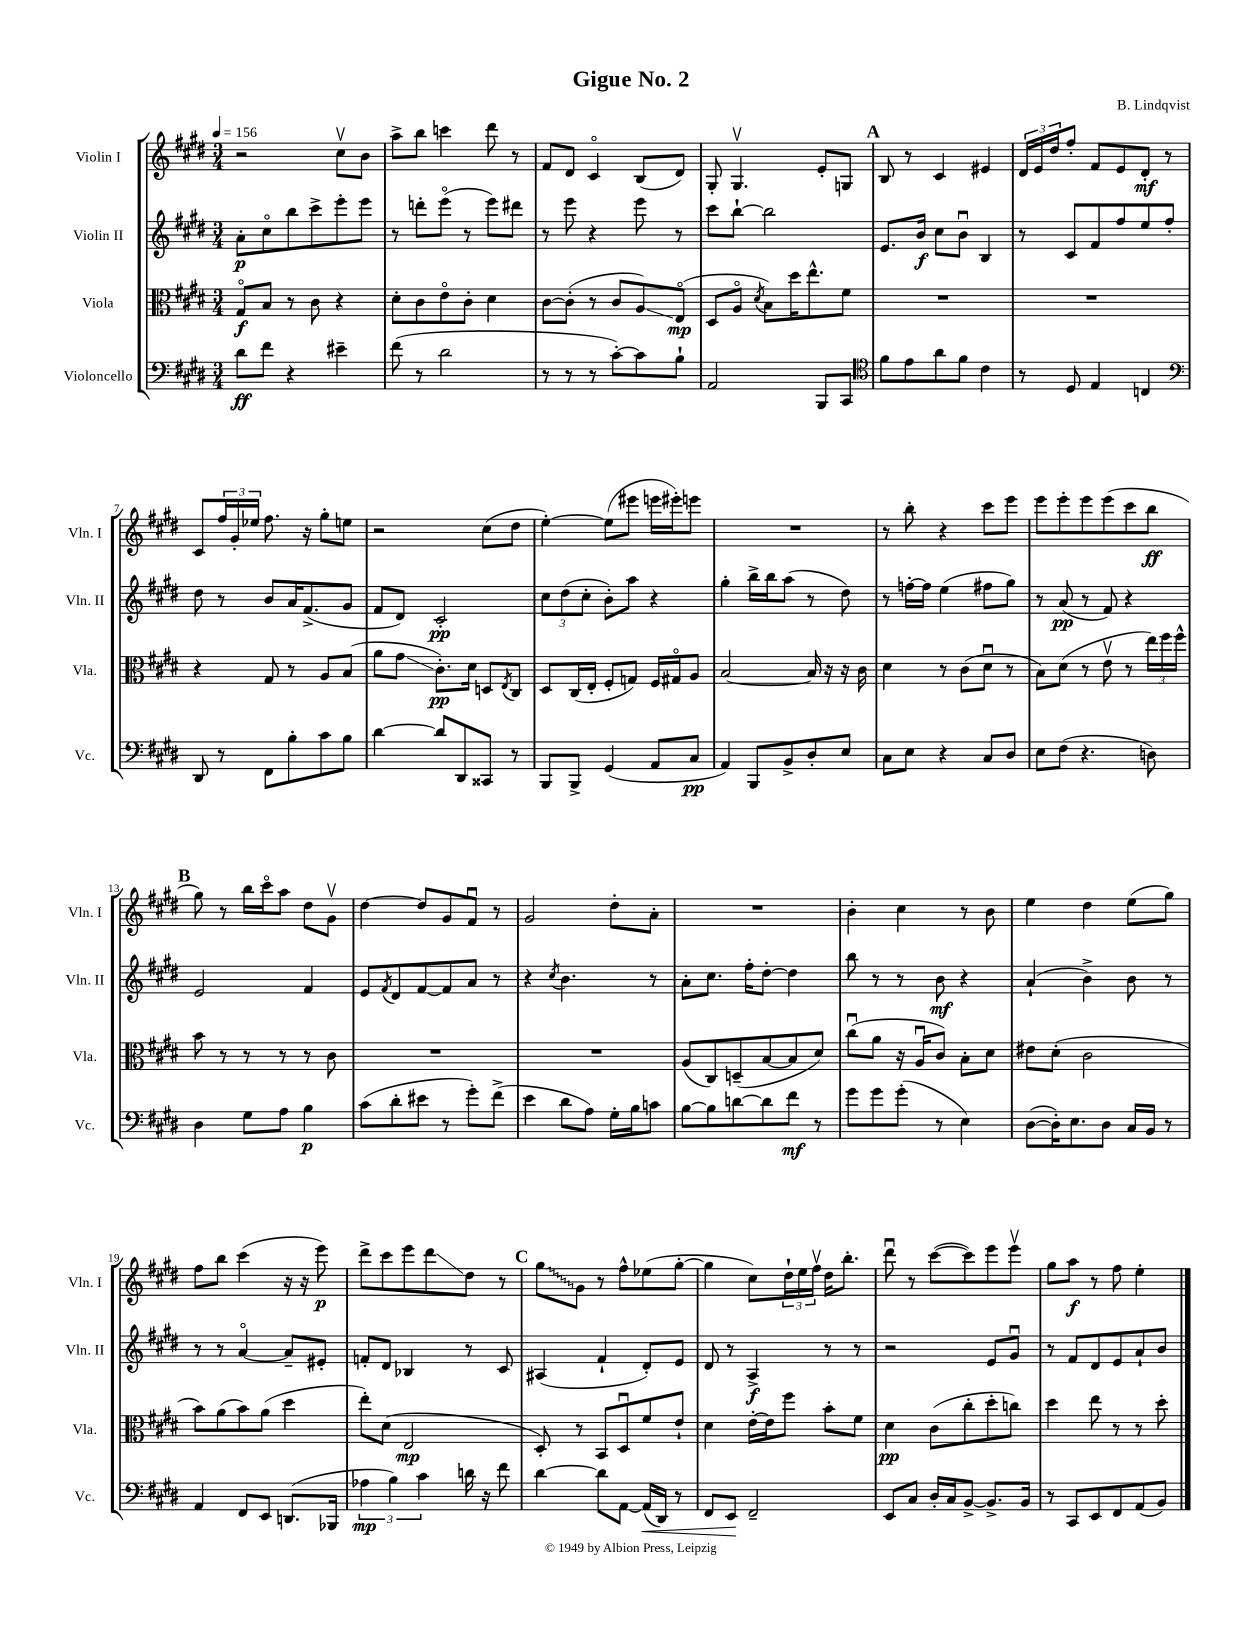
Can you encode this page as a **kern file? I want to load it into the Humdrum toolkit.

**kern	**kern	**kern	**kern
*staff4	*staff3	*staff2	*staff1
*clefF4	*clefC3	*clefG2	*clefG2
*k[f#c#g#d#]	*k[f#c#g#d#]	*k[f#c#g#d#]	*k[f#c#g#d#]
*M3/4	*M3/4	*M3/4	*M3/4
*MM156	*MM156	*MM156	*MM156
8d#	8G#o	8a'	2r
8f#	8B	8cc#o	.
4r	8r	8bb	.
.	8c#	8ccc#^	.
4e#~	4r	8eee'	8cc#v
.	.	8eee	8b
=	=	=	=
(8f#	8d#'	8r	8aa^
8r	8c#	8ddd'	8bb
2d#	8eo	(8eeeo	4ccc
.	8c#'	8r	.
.	4d#	8eee)	8ddd#
.	.	8ddd#	8r
=	=	=	=
8r	[8c#	8r	8f#
8r	(8c#']	8eee	8d#
8r	8r	4r	4c#o
[8c#')	8c#	.	.
8c#]	8A)	8eee	(8B
8B`	(8Eo	8r	8d#)
=	=	=	=
2AA	8D#	8ccc#	8G#'
.	8Ao	[8bb`	4.G#v
.	8qd#	.	.
.	8B)	2bb]	.
.	16dd#	.	.
.	8.ee^^	.	.
8BBB	.	.	8e'
8CC#	8f#	.	8G
=	=	=	=
*clefC4	*	*	*
8f#	2.r	8.e	8B
8e	.	.	8r
.	.	16b	.
8a	.	8cc#	4c#
8f#	.	8bu	.
4c#	.	4B	4e#
=	=	=	=
8r	2.r	8r	24d#
.	.	.	24e
.	.	.	24dd#
8D#	.	8c#	8ff#'
4E	.	8f#	8f#
.	.	8ff#	8e
4C	.	8ee	8d#'
.	.	8ff#'	8r
=	=	=	=
*clefF4	*	*	*
8DD#	4r	8dd#	8c#
8r	.	8r	24ff#
.	.	.	24g#'
.	.	.	24ee-
8FF#	8G#	8b	8.ff#
8B'	8r	16a	.
.	.	(8.f#^	16r
8c#	8A	.	8gg#'
8B	(8B	8g#	8ee
=	=	=	=
[4d#	8a	8f#	2r
.	8g#	8d#)	.
8d#]	8.c#')	2c#'	.
8DD#	.	.	.
.	16d#	.	.
8CC##	8D	.	(8cc#
.	8qE	.	.
8r	8C#	.	8dd#
=	=	=	=
8BBB	8D#	12cc#	[4ee')
.	.	(12dd#	.
8BBB^	(16C#	.	.
.	.	12cc#'	.
.	16E'	.	.
(4GG#	8F#'	8b')	(8ee]
.	8G)	8aa	8eee#
8AA	16F#	4r	16eee
.	16G#o	.	16eee#')
8C#	8A	.	8eee
=	=	=	=
4AA)	[2B	4gg#'	2.r
8BBB	.	16bb^	.
.	.	16bb	.
8BB^	.	(8aa	.
8D#'	16B]	8r	.
.	16r	.	.
8E	16r	8dd#)	.
.	16c#	.	.
=	=	=	=
8C#	4d#	8r	8r
8E	.	[16ff'	8bb'
.	.	16ff]	.
4r	8r	(4ee	4r
.	(8c#	.	.
8C#	8d#u	8ff#	8ccc#
8D#	8r	8gg#)	8eee
=	=	=	=
8E	8B)	8r	8eee
(8F#	(8d#	(8a	8eee'
4.r	8r	8r	8eee
.	8ev	8f#)	(8eee
.	8r	4r	8ccc#
8D)	24ee)	.	8bb
.	24ff#	.	.
.	24ff#^^	.	.
=	=	=	=
4D#	8b	2e	8gg#)
.	8r	.	8r
8G#	8r	.	16bb
.	.	.	16ccc#o
8A	8r	.	8aa
4B	8r	4f#	8dd#
.	8c#	.	8g#v
=	=	=	=
(8c#	2.r	8e	[4dd#
.	.	8qf#	.
8d#'	.	8d#	.
8e#	.	[8f#	8dd#]
8r	.	8f#]	8g#
8g#')	.	8a	8f#u
(8f#^	.	8r	8r
=	=	=	=
4e	2.r	4r	2g#
.	.	8qcc#	.
8d#	.	4.b	.
8A)	.	.	.
16G#'	.	.	8dd#'
16B	.	.	.
8c	.	8r	8a'
=	=	=	=
[8B	(8A	8a'	2.r
8B]	8C#)	8.cc#	.
[8d	(8D~	.	.
.	.	16ff#'	.
8d]	[8B	[8dd#'	.
8f#	8B]	4dd#]	.
8r	8d#)	.	.
=	=	=	=
8g#	(8cc#u	8bb	4b'
8g#	8a	8r	.
(8g#'	16r	8r	4cc#
.	16Au	.	.
8r	8c#)	8b	.
4E)	8B'	4r	8r
.	8d#	.	8b
=	=	=	=
([8D#	8e#	(4a`	4ee
16D#'])	(8d#'	.	.
8.E	.	.	.
.	2c#	4b^)	4dd#
8D#	.	.	.
16C#	.	8b	(8ee
16BB	.	.	.
8r	.	8r	8gg#)
=	=	=	=
4AA	8b)	8r	8ff#
.	(8a	8r	8bb
8FF#	8b)	[4ao	(4ccc#
8EE	(8a	.	.
(8.DD	4dd#	8a~]	16r
.	.	.	16r
.	.	8e#'	8eee)
16BBB-	.	.	.
=	=	=	=
6A-	8ee')	8f'	8ddd#^
.	(8d#	8d#	8ccc#
6B)	.	.	.
.	2E	4B-	8eee
6c#	.	.	.
.	.	.	8ddd#
16d	.	8r	8dd#
16r	.	.	.
8f#	.	8c#	8r
=	=	=	=
[4d#	8D#')	(4A#	8gg#
.	8r	.	8g#
8d#]	8BB	4f#`	8r
[8AA	8D#u	.	8ff#^^
(16AA]	8f#	8d#')	(8ee-
16DD#)	.	.	.
8r	8e`	8e	[8gg#'
=	=	=	=
8FF#	4d#	8d#	4gg#]
8EE	.	8r	.
2FF#~	[16e'	4A^	8cc#)
.	16e]	.	.
.	8ff#	.	24dd#`
.	.	.	24ee
.	.	.	24ff#v
.	8b'	8r	16dd#
.	.	.	8.bb'
.	8f#	8r	.
=	=	=	=
8EE	4d#	2r	8ddd#u
8C#	.	.	8r
16D#'	(8c#	.	([8ccc#
16C#	.	.	.
[8BB^	8cc#'	.	8ccc#])
8.BB^]	8dd#'	8e	8eee
.	8cc)	8g#u	8eeev
16BB	.	.	.
=	=	=	=
8r	4dd#	8r	8gg#
8CC#	.	8f#	8aa
8EE	8ee	8d#	8r
8FF#	8r	8e	8ff#
(8AA	8r	8a`	4ee'
8BB)	8dd#'	8b	.
==	==	==	==
*-	*-	*-	*-
